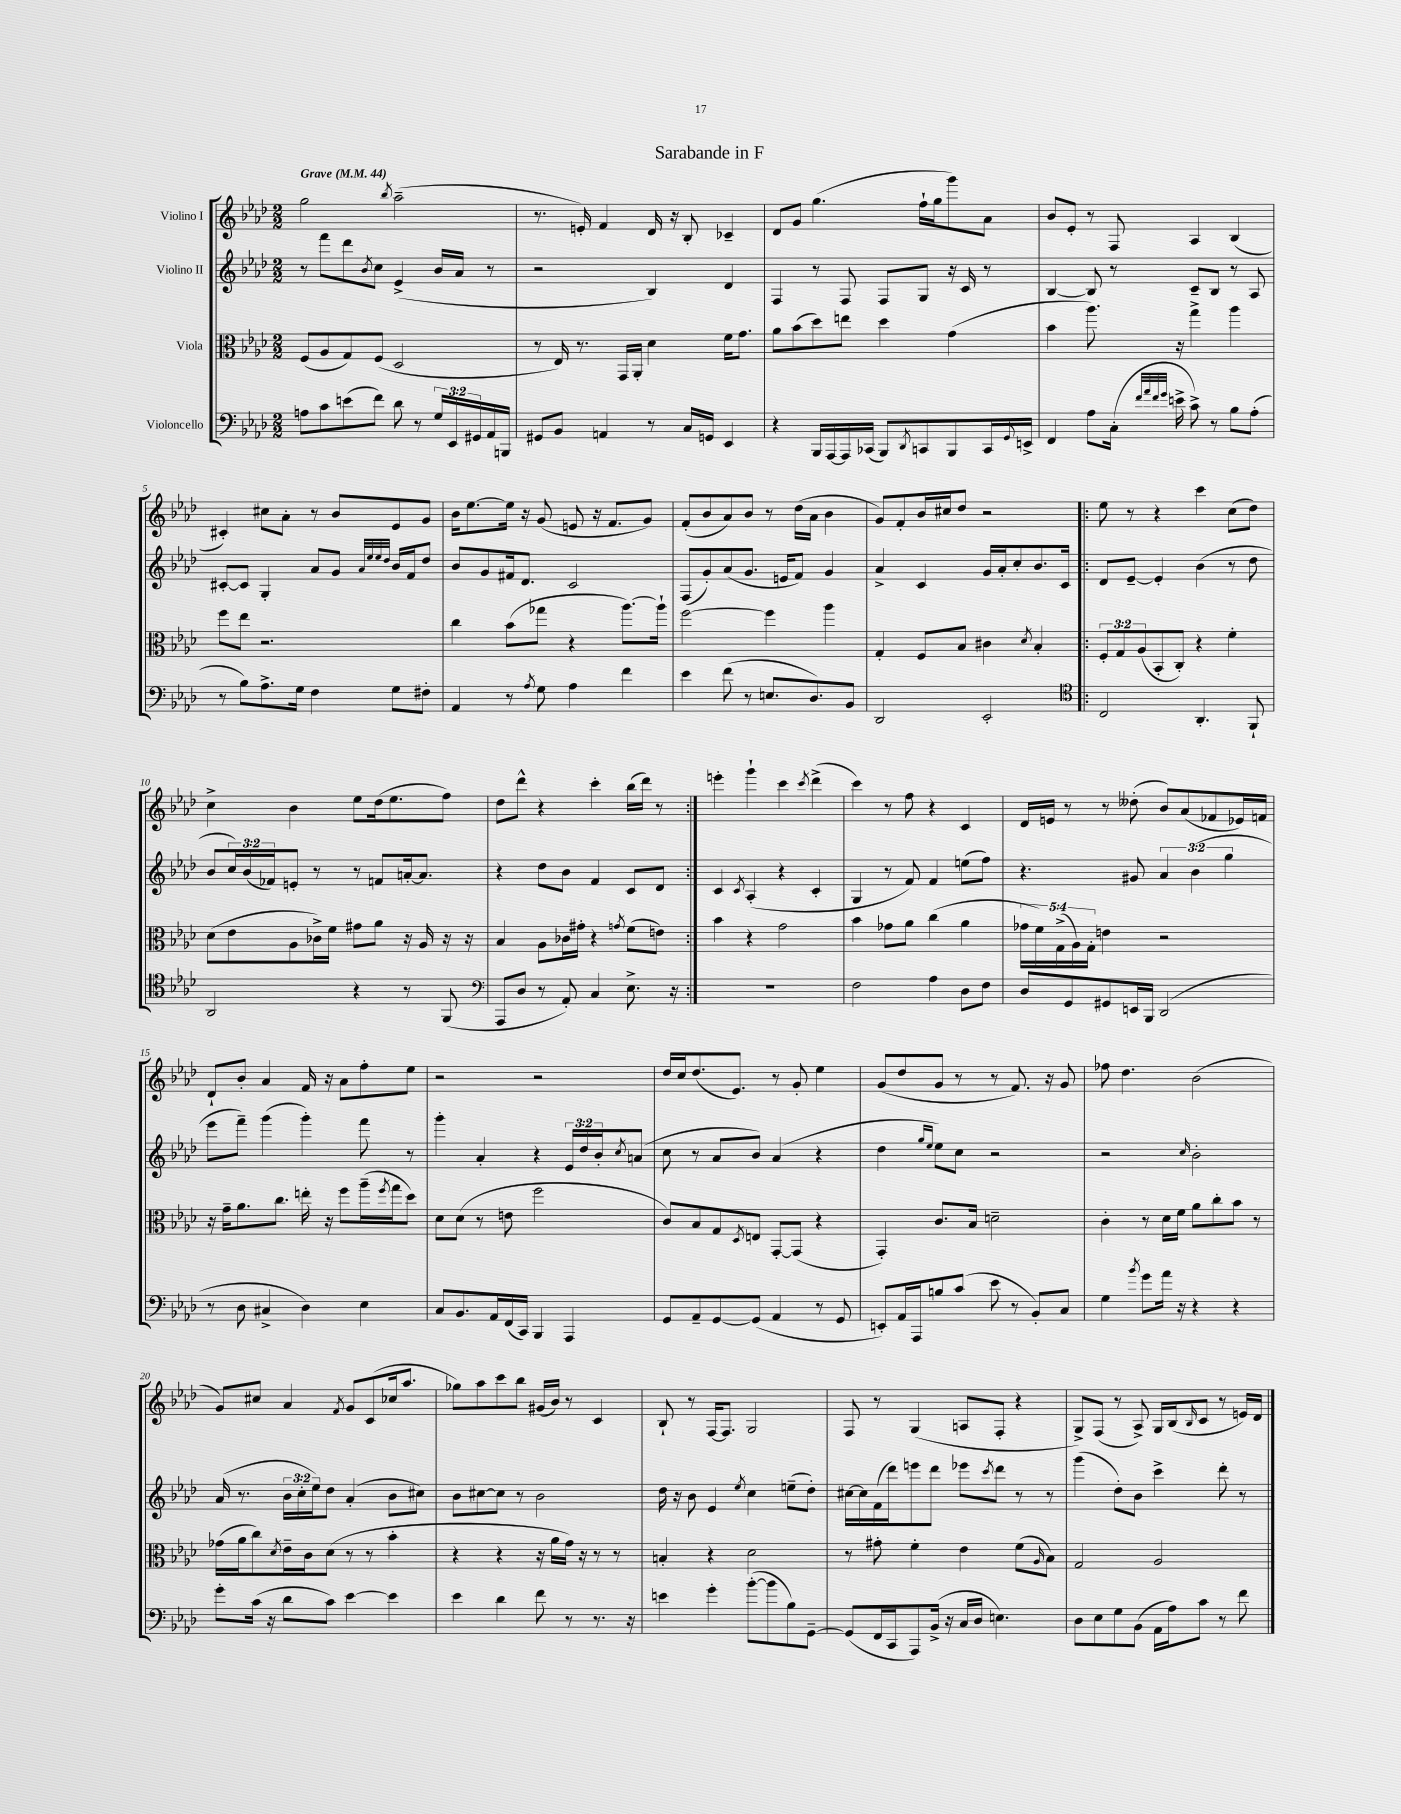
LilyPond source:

\header { title = "Sarabande in F" }
<<
\new StaffGroup <<
\new Staff = "s0" \with { instrumentName = "Violino I" } {
    \clef treble \key aes \major \numericTimeSignature \time 2/2 \tempo "Grave" 4 = 44
    g''2 \acciaccatura { bes''8 } aes''2--( |
    r8. e'16-.) f'4 des'16 r16 bes8-. ces'4-- |
    des'8 g'8 g''4.( f''16-! g''16 g'''8) aes'8 |
    bes'8 ees'8-. r8 f8 aes4 bes4( |
    cis'4-.) cis''8 aes'8-. r8 bes'8 ees'8 g'8 |
    bes'16 ees''8.~ ees''16 r16 g'8( e'8 r16 f'8. g'8) |
    f'8-.( bes'8 aes'8) bes'8 r8 des''16( aes'16 bes'4 |
    g'8) f'8-. bes'16 cis''16 des''8 r2 |
    \repeat volta 2 { ees''8 r8 r4 c'''4 c''8( des''8) |
    c''4-> bes'4 ees''8 des''16( ees''8. f''8) |
    des''8 des'''8-^ r4 c'''4-. bes''16( des'''16) r8 | }
    e'''4-. g'''4-! c'''4 \acciaccatura { c'''8 } des'''4->( |
    c'''4) r8 f''8 r4 c'4 |
    des'16 e'16 r8 r8 deses''8-.( bes'8) aes'8( fes'8 ees'16) f'16 |
    des'8-! bes'8-. aes'4 f'16 r16 aes'8 f''8-. ees''8 |
    r2 r2 |
    des''16 c''16 des''8.( ees'8.) r8 g'8-. ees''4 |
    g'8( des''8 g'8 r8 r8 f'8.) r16 g'8 |
    fes''8 des''4. bes'2( |
    g'8) cis''8 aes'4 \acciaccatura { f'8 } g'8 c'8( ces''16 aes''8. |
    ges''8) aes''8 c'''8 bes''8 gis'16( bes'16) r8 c'4 |
    bes8-! r8 f16~ f8. g2 |
    f8 r8 g4( a8 f8-. r4 |
    g8->) f8( r8 aes8->) g16 bes16( \grace { bes16 } c'8 r8 e'16) des'16 \bar "|." |
}
\new Staff = "s1" \with { instrumentName = "Violino II" } {
    \clef treble \key aes \major \numericTimeSignature \time 2/2 \override Staff.TupletNumber.text = #tuplet-number::calc-fraction-text
    r8 f'''8 des'''8 \acciaccatura { bes'8 } c''8 ees'4->( bes'16 aes'16 r8 |
    r2 bes4) des'4 |
    f4 r8 f8 f8 g8 r16 c'16 r8 |
    bes4~ bes8 r8 c'8-- bes8 r8 aes8 |
    cis'8~-. cis'8 g4-. aes'8 g'8 \grace { aes'32 ees''32 ees''32 des''32 } bes'16 f'16 des''8 |
    bes'8 g'8 fis'16 des'8. c'2 |
    f8( g'8-.) aes'8( g'8. e'16 f'8) g'4 |
    aes'4-> c'4 g'16 aes'16-. c''8-. bes'8. c'16 |
    \repeat volta 2 { des'8 ees'8~-- ees'4-. bes'4( r8 des''8 |
    bes'8 \tuplet 3/2 { c''16) bes'16( fes'16) } e'8-. r8 r8 f'8 a'16~-. a'8. |
    r4 des''8 bes'8 f'4 c'8 des'8 | }
    c'4 \acciaccatura { c'8 } aes4-.( r4 c'4-. |
    g4 r8 f'8) f'4 e''8( f''8) |
    r4. gis'8 \tuplet 3/2 { aes'4 bes'4( g''4 } |
    ees'''8 f'''8--) g'''4( g'''4-.) f'''8 r8 |
    g'''4-. aes'4-. r4 \tuplet 3/2 { ees'16 des''16 bes'16-. } \acciaccatura { c''8 } a'8( |
    c''8 r8 aes'8 bes'8) aes'4( r4 |
    des''4 \grace { g''16 ees''16 } ees''8) c''8 r2 |
    r2 \grace { c''16 } bes'2-. |
    aes'16( r8. \tuplet 3/2 { bes'16 c''16-. ees''16) } des''8 aes'4-.( bes'8 cis''8) |
    bes'8 cis''8~ cis''8 r8 bes'2 |
    des''16 r16 bes'8 ees'4 \acciaccatura { ees''8 } c''4 e''8--( des''8-.) |
    cis''16~ cis''16 f'16( des'''16) e'''8 des'''8 ees'''8 \acciaccatura { c'''8 } des'''8 r8 r8 |
    g'''4( des''8-.) bes'8 c'''4-> des'''8-. r8 \bar "|." |
}
\new Staff = "s2" \with { instrumentName = "Viola" } {
    \clef alto \key aes \major \numericTimeSignature \time 2/2 \override Staff.TupletNumber.text = #tuplet-number::calc-fraction-text
    f8( aes8 g8) f8( des2 |
    r8 ees16) r8. g,16 aes,16-. des'4 f'16 g'8. |
    aes'8 bes'8( des''8) e''8 des''4 g'4( |
    bes'4 aes''8.) r16 g''4-> aes''4 |
    f''8 ees''8 r2. |
    c''4 bes'8( ges''8 r4 aes''8.~) aes''16-! |
    f''2~ f''4 aes''4 |
    g4-. f8 bes8 cis'4 \acciaccatura { des'8 } bes4-. |
    \repeat volta 2 { \tuplet 3/2 { f8-. g8 aes8( } bes,8-. c8-.) r4 f'4-. |
    des'8( ees'8 aes8 ces'16->) f'16 gis'8 aes'8 r16 aes16 r16 r16 |
    bes4 aes8 ces'16 gis'16-. r4 \acciaccatura { g'8 } f'8( e'8) | }
    bes'4 r4 g'2 |
    bes'4 ges'8 aes'8 c''4( aes'4 |
    \tuplet 5/4 { ges'16 f'16) g16->( aes16) g16-. } e'4 r2 |
    r16 g'16-- aes'8. c''8. e''16-. r16 f''8 aes''16--( \acciaccatura { f''8 } g''16 des''8) |
    des'8 des'8( r8 e'8 f''2 |
    c'8) bes8 g8 \acciaccatura { des8 } e8 g,8~-. g,8( r4 |
    g,4-.) c'8. bes16 d'2-- |
    c'4-. r8 des'16 f'16 aes'8 c''8-. bes'8 r8 |
    ges'16( aes'16 c''8) \acciaccatura { des'8 } ees'16-- c'16 des'8( r8 r8 bes'4-. |
    r4 r4 r16 aes'16 g'16) r16 r8 r8 |
    b4-. r4 des'2 |
    r8 gis'8-. f'4-. ees'4 f'8( \grace { aes16 } bes8) |
    g2 aes2 \bar "|." |
}
\new Staff = "s3" \with { instrumentName = "Violoncello" } {
    \clef bass \key aes \major \numericTimeSignature \time 2/2 \override Staff.TupletNumber.text = #tuplet-number::calc-fraction-text
    a8 c'8 e'8( f'8) des'8 r8 \tuplet 3/2 { g16 ees,16 gis,16 } aes,16 b,,16 |
    gis,8 bes,8 a,4 r8 c16 g,16 ees,4 |
    r4 bes,,16 aes,,16~ aes,,16 ces,16( bes,,8) \acciaccatura { des,8 } c,8 bes,,8 c,16 \appoggiatura { g,8 } e,16-> |
    f,4 aes8 c16-.( \grace { f'32 aes'32 f'32 g'32 } e'16-> c'8->) r8 bes8 aes8-.( |
    r8 bes8) aes8.-> g16 f4 g8 fis8-. |
    aes,4 r8 \acciaccatura { aes8 } g8 aes4 f'4 |
    ees'4 f'8( r8 e8. des8.) bes,8 |
    des,2 ees,2-. |
    \repeat volta 2 { \clef tenor c2 aes,4.-. f,8-! |
    aes,2 r4 r8 f,8( |
    \clef bass aes,,8 des8 r8 aes,8-.) c4 ees8.-> r16 | }
    R1 |
    f2 aes4 des8 f8 |
    des8 g,8 gis,8 e,16 bes,,16 des,2( |
    r8 des8 cis4-> des4) ees4 |
    c8 bes,8. aes,16 f,16( c,16) bes,,4 aes,,4 |
    g,8 aes,8-- g,8~ g,8( aes,4 r8 g,8 |
    e,8-.) aes,16 aes,,16 b8 c'8( ees'8 r8 bes,8-.) c8 |
    g4 \acciaccatura { bes'8 } g'8 aes'16 r16 r4 r4 |
    g'8-. c'16( r16 des'8 c'8) ees'4~ ees'4 |
    ees'4 des'4 f'8 r8 r8. r16 |
    e'4 g'4-. bes'8~-.( bes'8 bes8) g,8~-- |
    g,8( f,16 c,16 aes,,8) bes,16->( r16 c16 des16 e4.) |
    des8 ees8 g8 bes,8( aes,16 aes16) c'8 r8 f'8 \bar "|." |
}
>>
>>
